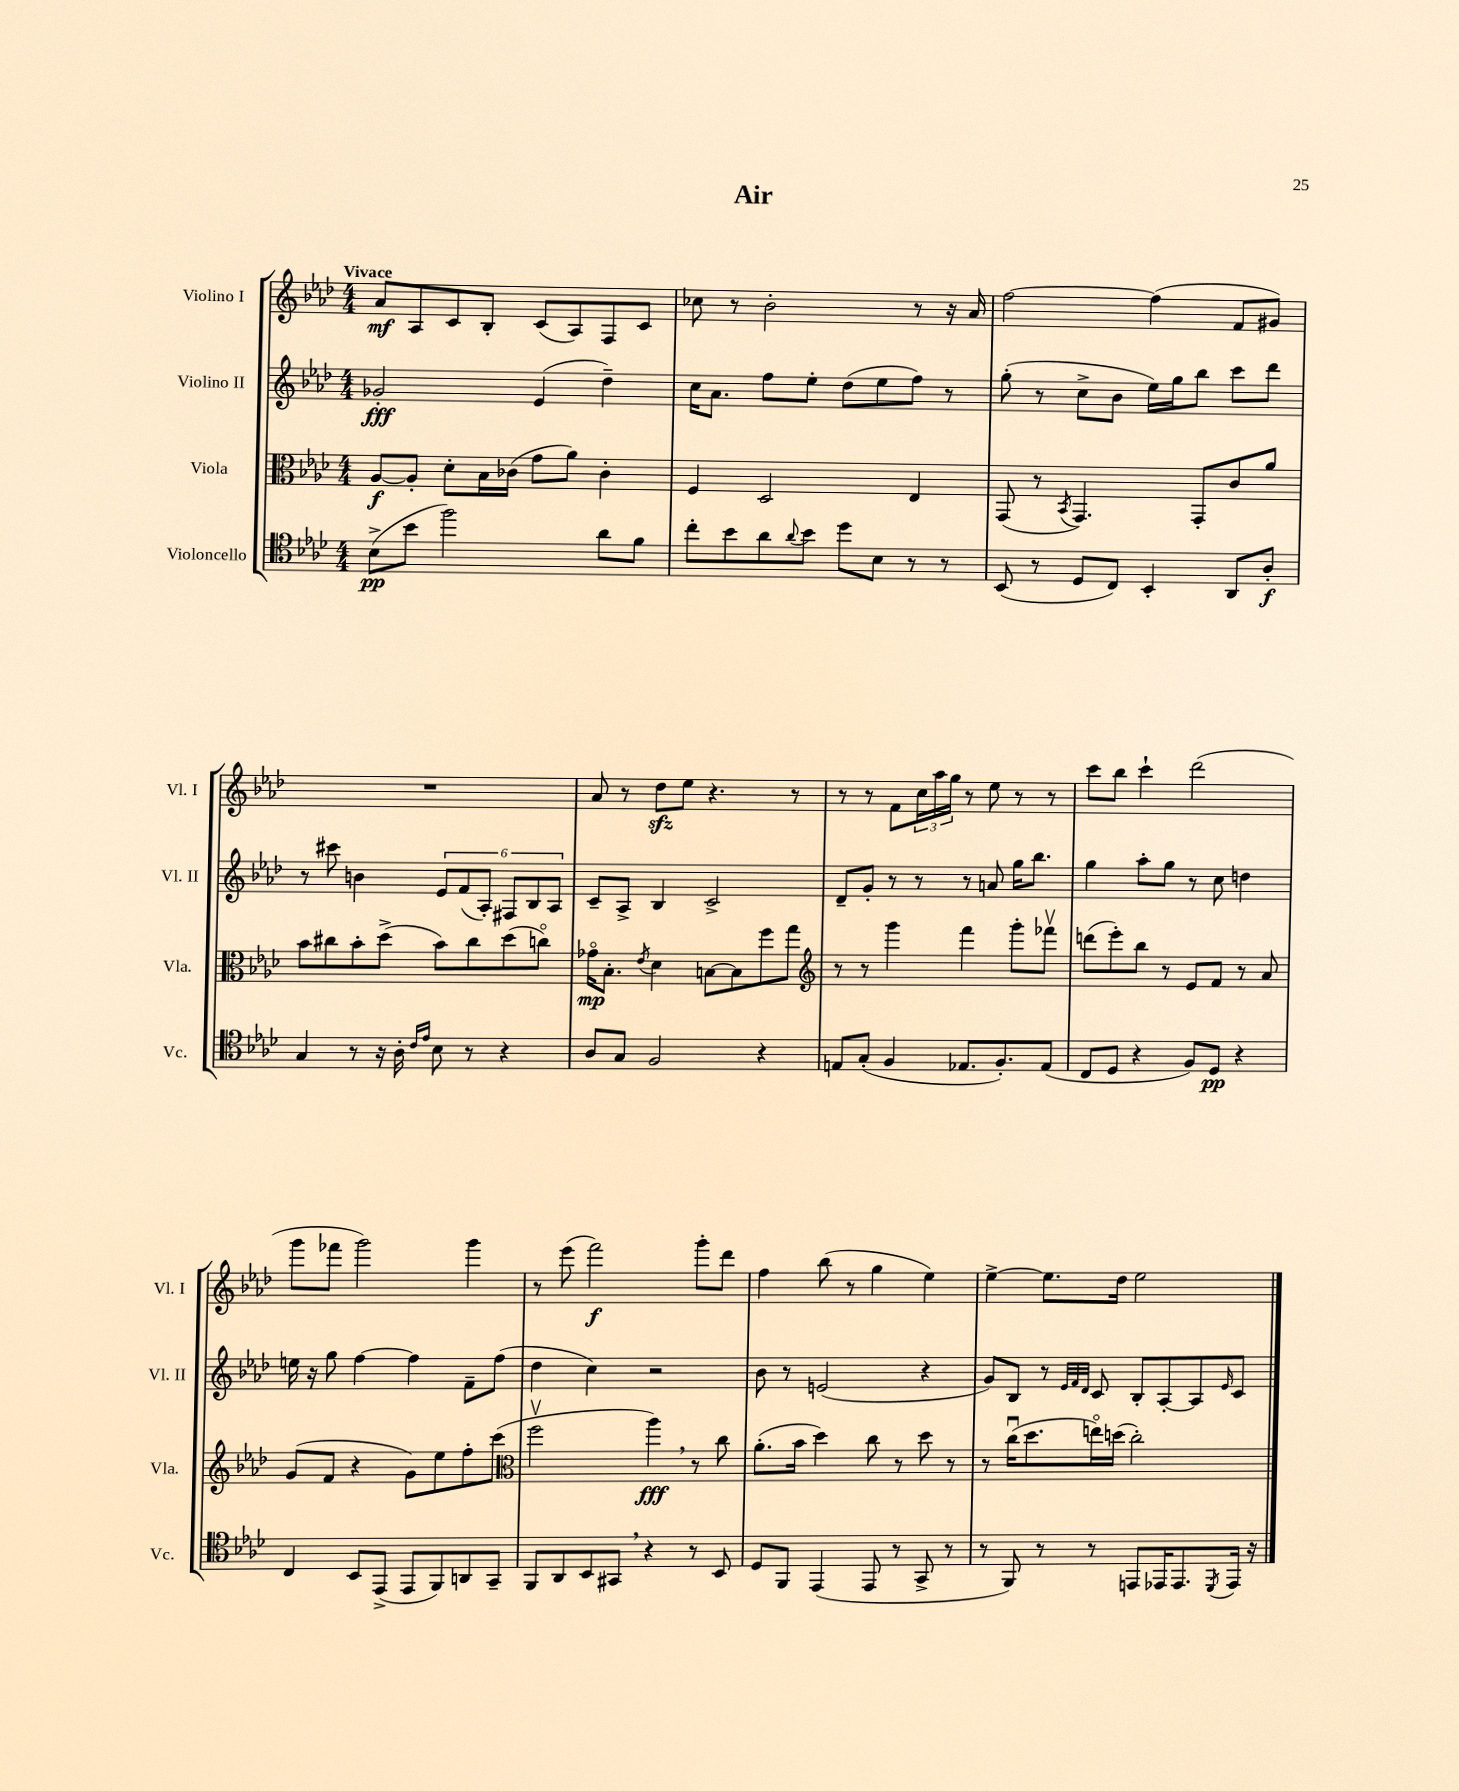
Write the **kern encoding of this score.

**kern	**kern	**kern	**kern
*staff4	*staff3	*staff2	*staff1
*clefC4	*clefC3	*clefG2	*clefG2
*k[b-e-a-d-]	*k[b-e-a-d-]	*k[b-e-a-d-]	*k[b-e-a-d-]
*M4/4	*M4/4	*M4/4	*M4/4
(8B-^\L	[8A-/L	2g-'/	8a-/L
8b-\J	8A-'/]J	.	8A-/
2ff\)	8d-'\L	.	8c/
.	16B-\L	.	8B-'/J
.	(16c-\JJ	.	.
.	8g\L	(4e-/	(8c/L
.	8a-\J)	.	8A-/)
8a-\L	4c-'\	4dd-~\)	8F/
8f\J	.	.	8c/J
=	=	=	=
8cc'\L	4F/	16cc\LK	8cc-\
.	.	8.a-\J	.
8b-\	.	.	8r
8a-\	2D-/	8ff\L	2b-'\
8qqa-/	.	.	.
8b-\J	.	8ee-'\J	.
8dd-\L	.	(8dd-\L	.
8B-\J	.	8ee-\	.
8r	4E-/	8ff\J)	8r
8r	.	8r	16r
.	.	.	16a-/
=	=	=	=
(8BB-/	(8GG/	(8gg'\	[2ff\
8r	8r	8r	.
.	8qBB-/	.	.
8D-/L	4.GG/)	8cc^\L	.
8C/J)	.	8b-\J	.
4BB-'/	.	16ee-\LL)	(4ff\]
.	.	16gg\J	.
.	8GG'/L	8bb-\J	.
8AA-/L	8c/	8ccc\L	8f/L
8A-'/J	8a-/J	8ddd-\J	8g#/J)
=	=	=	=
4G/	8b-\L	8r	1r
.	8cc#\	8ccc#\	.
8r	8b-'\	4b\	.
16r	(8dd-^\J	.	.
16A-'\	.	.	.
16qqc/LL	.	.	.
16qqe-/JJ	.	.	.
8B-\	8b-\L)	12e-/L	.
.	.	(12f/	.
8r	8cc#\	.	.
.	.	12A-'/J)	.
4r	(8dd-\	12F#/L	.
.	.	12B-/	.
.	8cco\J)	.	.
.	.	12A-/J	.
=	=	=	=
8A-/L	16g-o\LK	8c~/L	8a-/
.	8.B-'\J	.	.
8G/J	.	8A-^/J	8r
.	8qe-/	.	.
2F/	4d-\	4B-/	8dd-\L
.	.	.	8ee-\J
.	[8B\L	2c^/	4.r
.	8B\]	.	.
4r	8ff\	.	.
.	8gg\J	.	8r
=	=	=	=
*	*clefG2	*	*
8E/L	8r	8d-~/L	8r
(8G'/J	8r	8g'/J	8r
4F/	4ggg\	8r	8f\L
.	.	8r	24cc\L
.	.	.	24aa-\
.	.	.	24gg\JJ
8.E-/L	4fff\	8r	8r
.	.	8a/	8ee-\
8.F'/)	.	.	.
.	8ggg'\L	16gg\LK	8r
.	.	8.bb-\J	.
(8E-/J	8fff-v\J	.	8r
=	=	=	=
8C/L	(8ddd\L	4gg\	8ccc\L
8D-/J	8eee-'\)	.	8bb-\J
4r	8bb-\J	8aa-'\L	4ccc`\
.	8r	8gg\J	.
8F/L)	8e-/L	8r	(2ddd-\
8D-/J	8f/J	8cc\	.
4r	8r	4dd\	.
.	8a-/	.	.
=	=	=	=
4C/	(8g/L	16ee\	8ggg\L
.	.	16r	.
.	8f/J	8gg\	8fff-\J
8BB-/L	4r	[4ff\	2ggg\)
(8EE-^/J	.	.	.
8EE-/L	8g\L)	4ff\]	.
8FF/)	8ee-\	.	.
8AA/	8ff'\	8f~\L	4ggg\
8GG~/J	(8ccc\J	(8ff\J	.
=	=	=	=
*	*clefC3	*	*
8FF/L	2ffv\	4dd-\	8r
8AA-/	.	.	(8eee-\
8BB-/	.	4cc\)	2fff\)
8GG#/J	.	.	.
4r	4aa-\)	2r	.
8r	8r	.	8ggg'\L
8BB-/	8cc\	.	8ddd-\J
=	=	=	=
8D-/L	(8.a-'\L	8b-\	4ff\
8FF/J	.	8r	.
.	16b-\Jk	.	.
(4EE-/	4dd-\)	(2e/	(8bb-\
.	.	.	8r
8EE-/	8cc\	.	4gg\
8r	8r	.	.
8GG^/	8dd-\	4r	4ee-\)
8r	8r	.	.
=	=	=	=
8r	8r	8g/L)	[4ee-^\
8FF/)	(16ccu\LK	8B-/J	.
.	8.dd-\	.	.
8r	.	8r	8.ee-\]L
.	.	32qqe-/LLL	.
.	.	32qqf/	.
.	.	32qqd-/JJJ	.
8r	16eeo\L)	8c/	.
.	(16dd\JJ	.	16dd-\Jk
8EE/L	2cc'\)	8B-'/L	2ee-\
16EE-/K	.	[8A-'/	.
8.EE-/	.	.	.
.	.	8A-/]	.
8qDD-/	.	16qqe-/	.
16EE-/Jk	.	8c/J	.
16r	.	.	.
==	==	==	==
*-	*-	*-	*-
